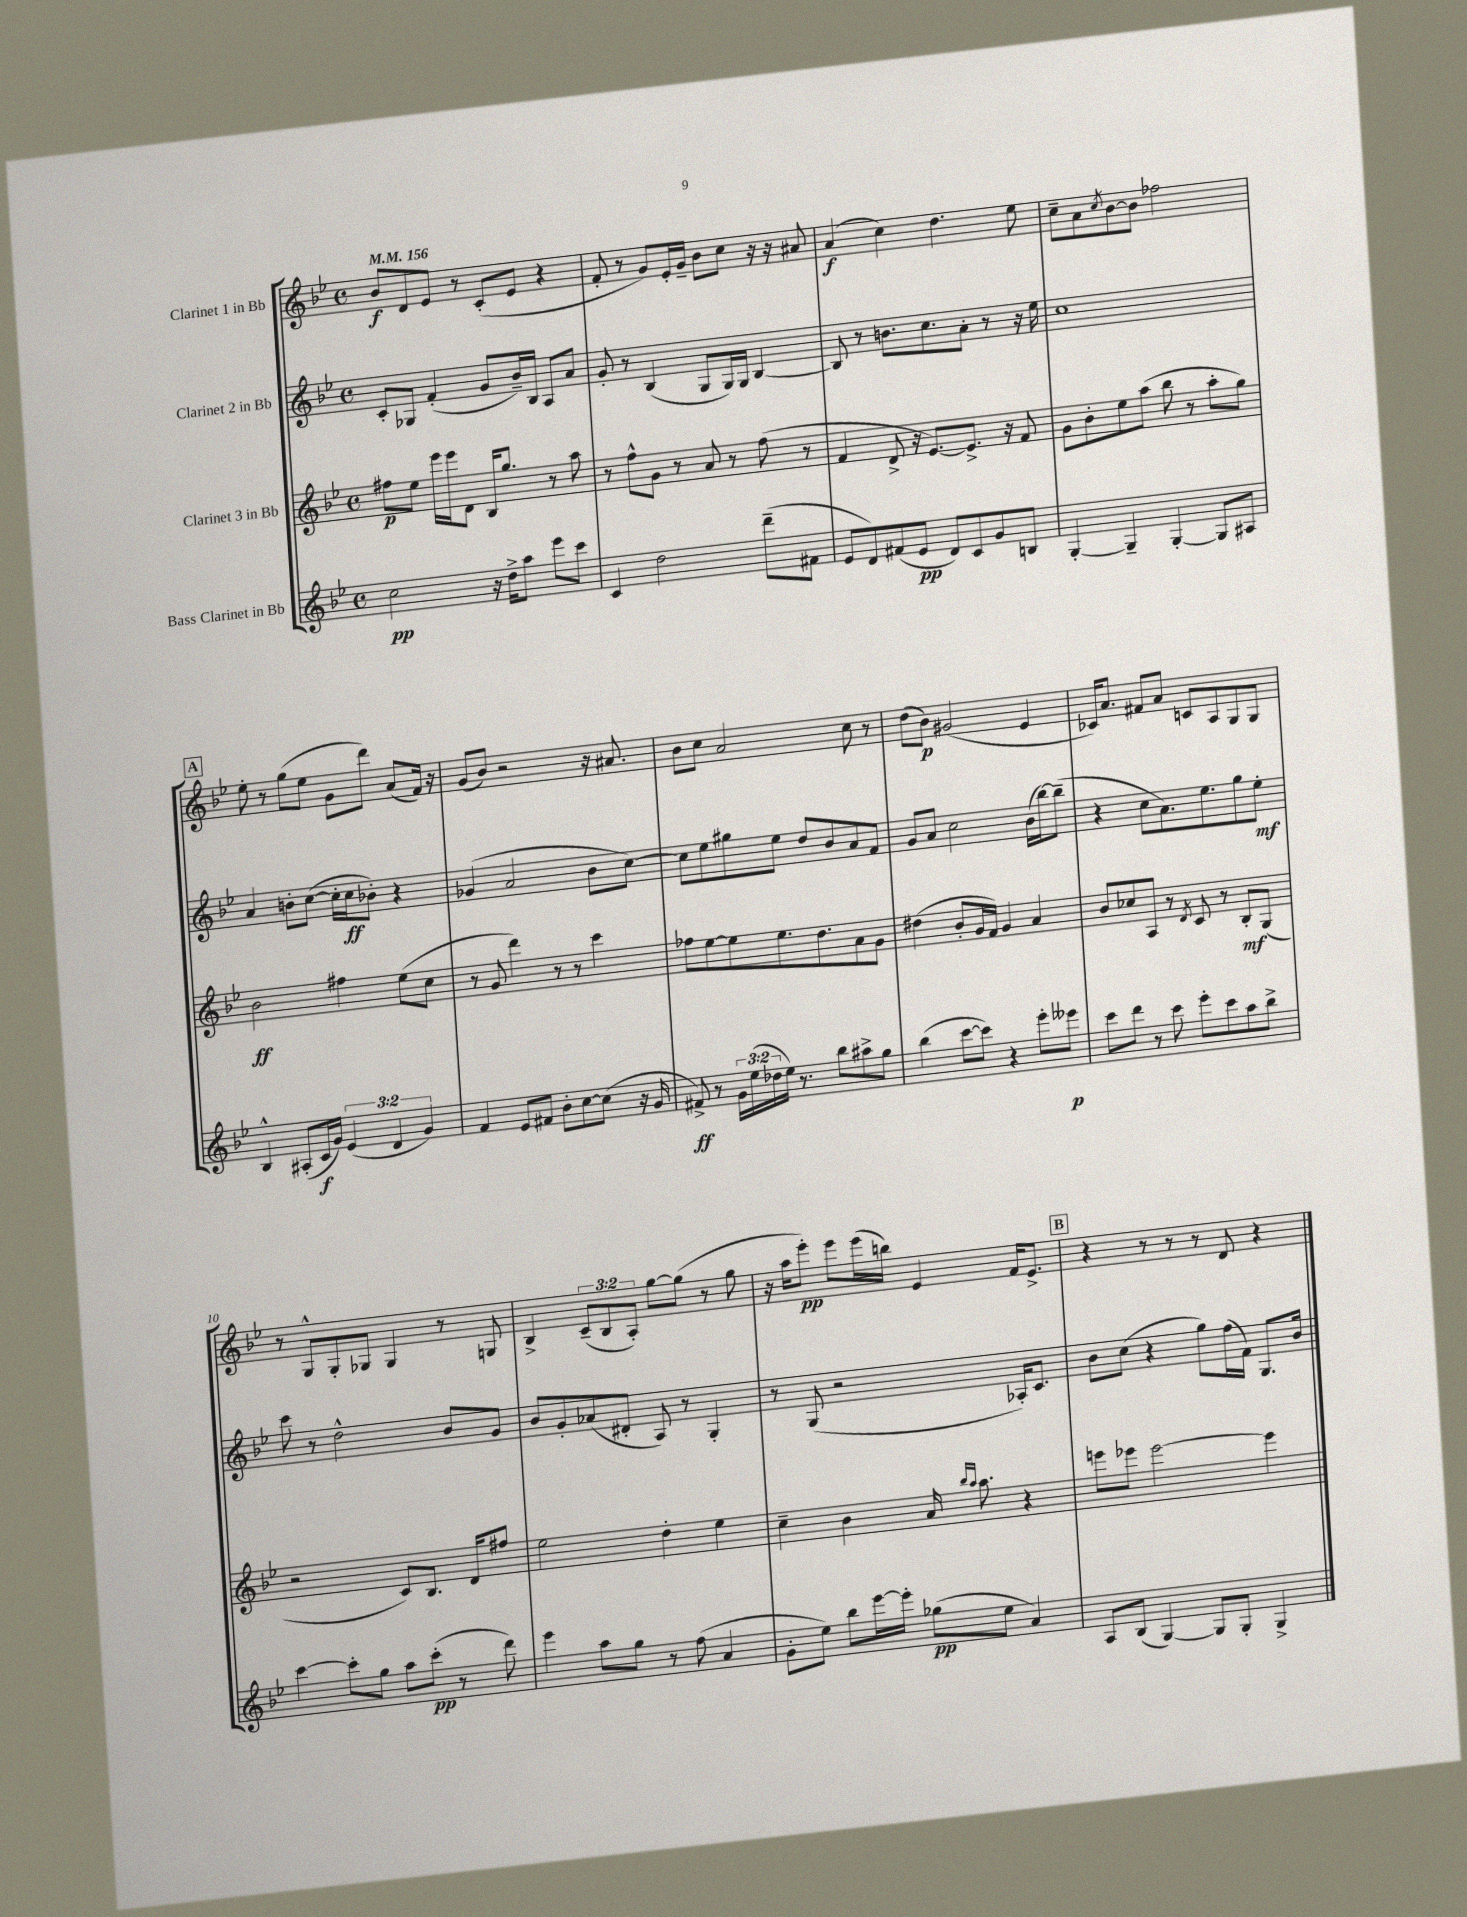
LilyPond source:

<<
\new StaffGroup <<
\new Staff = "s0" \with { instrumentName = "Clarinet 1 in Bb" } {
    \clef treble \key bes \major \defaultTimeSignature \time 4/4 \override Staff.TupletNumber.text = #tuplet-number::calc-fraction-text \tempo 4 = 156
    bes'8\f d'8 ees'8 r8 c'8-.( ees'8 r4 |
    f'8-. r8 g'8) ees'16-. g'16-- bes'8 c''8 r16 r16 ais'8 |
    a'4\f( c''4) d''4. ees''8 |
    c''8-- a'8 \acciaccatura { c''8 } bes'8~ bes'8 fes''2 |
    \mark \markup { \box "A" } ees''8-. r8 g''8( ees''8 g'8 d'''8) a'8( f'16) r16 |
    g'8( bes'8) r2 r16 ais'8. |
    bes'8 c''8 a'2 c''8 r8 |
    d''8( bes'8\p) gis'2( ees'4 |
    ces'16) a'8. fis'8 a'8 c'8 a8 g8 g8 |
    r8 g8-^ g8-. ges8 ges4 r8 g8 |
    bes4-> \tuplet 3/2 { c'8--( bes8 a8-.) } g''8~ g''8( r8 g''8 |
    r16 a''16 ees'''8-.\pp) ees'''8 ees'''16( b''16) ees'4 f'16 ees'8.-> |
    \mark \markup { \box "B" } r4 r8 r8 r8 d'8 r4 \bar "|." |
}
\new Staff = "s1" \with { instrumentName = "Clarinet 2 in Bb" } {
    \clef treble \key bes \major \defaultTimeSignature \time 4/4
    c'8-. ges8 f'4-.( g'8 bes'16--) bes16 a8 a'8 |
    g'8-. r8 bes4( g8 g16) g16 bes4~ |
    bes8 r8 b'8. c''8. a'8-. r8 r16 ees''16 |
    c''1 |
    \mark \markup { \box "A" } a'4 b'8-. c''8~( c''16-. c''16\ff bes'8-.) r4 |
    ges'4( a'2 bes'8 c''8~) |
    c''8 ees''8 gis''8 ees''8 d''8 bes'8 a'8 f'8 |
    g'8 a'8 c''2 bes'16( bes''16~) bes''8--( |
    r4 c''8 a'8.) ees''8. g''8 ees''8-.\mf |
    c'''8 r8 d''2-^ bes'8 g'8 |
    bes'8 g'8-. aes'8( dis'8-. a8) r8 g4-. |
    r8 g8( r2 aes16-.) c'8. |
    \mark \markup { \box "B" } bes'8 c''8( r4 g''8) f''16( f'16) g8. bes'16 \bar "|." |
}
\new Staff = "s2" \with { instrumentName = "Clarinet 3 in Bb" } {
    \clef treble \key bes \major \defaultTimeSignature \time 4/4
    fis''8\p ees''8 ees'''16 ees'''16 d'8 bes16 g''8. r8 a''8 |
    r8 f''8-^ g'8 r8 a'8 r8 f''8( r8 |
    f'4 d'8-> r16 ees'8.~) ees'8.-> r16 f'8 |
    g'8 bes'8-. ees''8 a''8( bes''8 r8 a''8-. g''8) |
    \mark \markup { \box "A" } bes'2\ff fis''4 ees''8( c''8 |
    r8 g'8 d'''4) r8 r8 c'''4 |
    fes''8 ees''8~ ees''8 ees''8. d''8. a'8 g'8 |
    dis''4( bes'8-. g'16 f'16) g'4 a'4 |
    bes'8 ces''8 a8 r8 \acciaccatura { d'8 } c'8 r8 bes8-.\mf g8( |
    r2 c'8) bes8. d'16 fis''8 |
    ees''2 d''4-. ees''4 |
    c''4-- bes'4 a'16 \grace { bes''16 a''16 } a''8. r4 |
    \mark \markup { \box "B" } e'''8 ees'''8 ees'''2~ ees'''4 \bar "|." |
}
\new Staff = "s3" \with { instrumentName = "Bass Clarinet in Bb" } {
    \clef treble \key bes \major \defaultTimeSignature \time 4/4 \override Staff.TupletNumber.text = #tuplet-number::calc-fraction-text
    c''2\pp r16 d''16-> a''8 ees'''8 c'''8 |
    c'4 d''2 d'''8--( fis'8 |
    ees'8 d'8) fis'8( ees'8\pp d'8) c'8 g'8 b8 |
    g4~-. g4-- g4~-. g8 ais8 |
    \mark \markup { \box "A" } bes4-^ ais8-.( c'16\f g'16) \tuplet 3/2 { ees'4( d'4 g'4) } |
    f'4 ees'8 fis'8 bes'8-. c''8~ c''8( r16 g'16 |
    fis'8->\ff) r8 \tuplet 3/2 { g'16 ees''16( des''16 } ees''16) r8. bes''8 ais''8-> g''8 |
    bes''4( c'''8~ c'''8) r4 ees'''8-. eeses'''8\p |
    c'''8 d'''8 r8 c'''8 ees'''8-. c'''8 a''8 bes''8-> |
    c'''4~ c'''8-. g''8 a''8 c'''8-.\pp( r8 d'''8) |
    ees'''4 a''8 g''8 r8 f''8( a'4 |
    g'8-. ees''8) bes''8 ees'''16~ ees'''16-. ges''8\pp( ees''8 a'4) |
    \mark \markup { \box "B" } a8 bes8( g4~) g8 g8-. g4-> \bar "|." |
}
>>
>>
